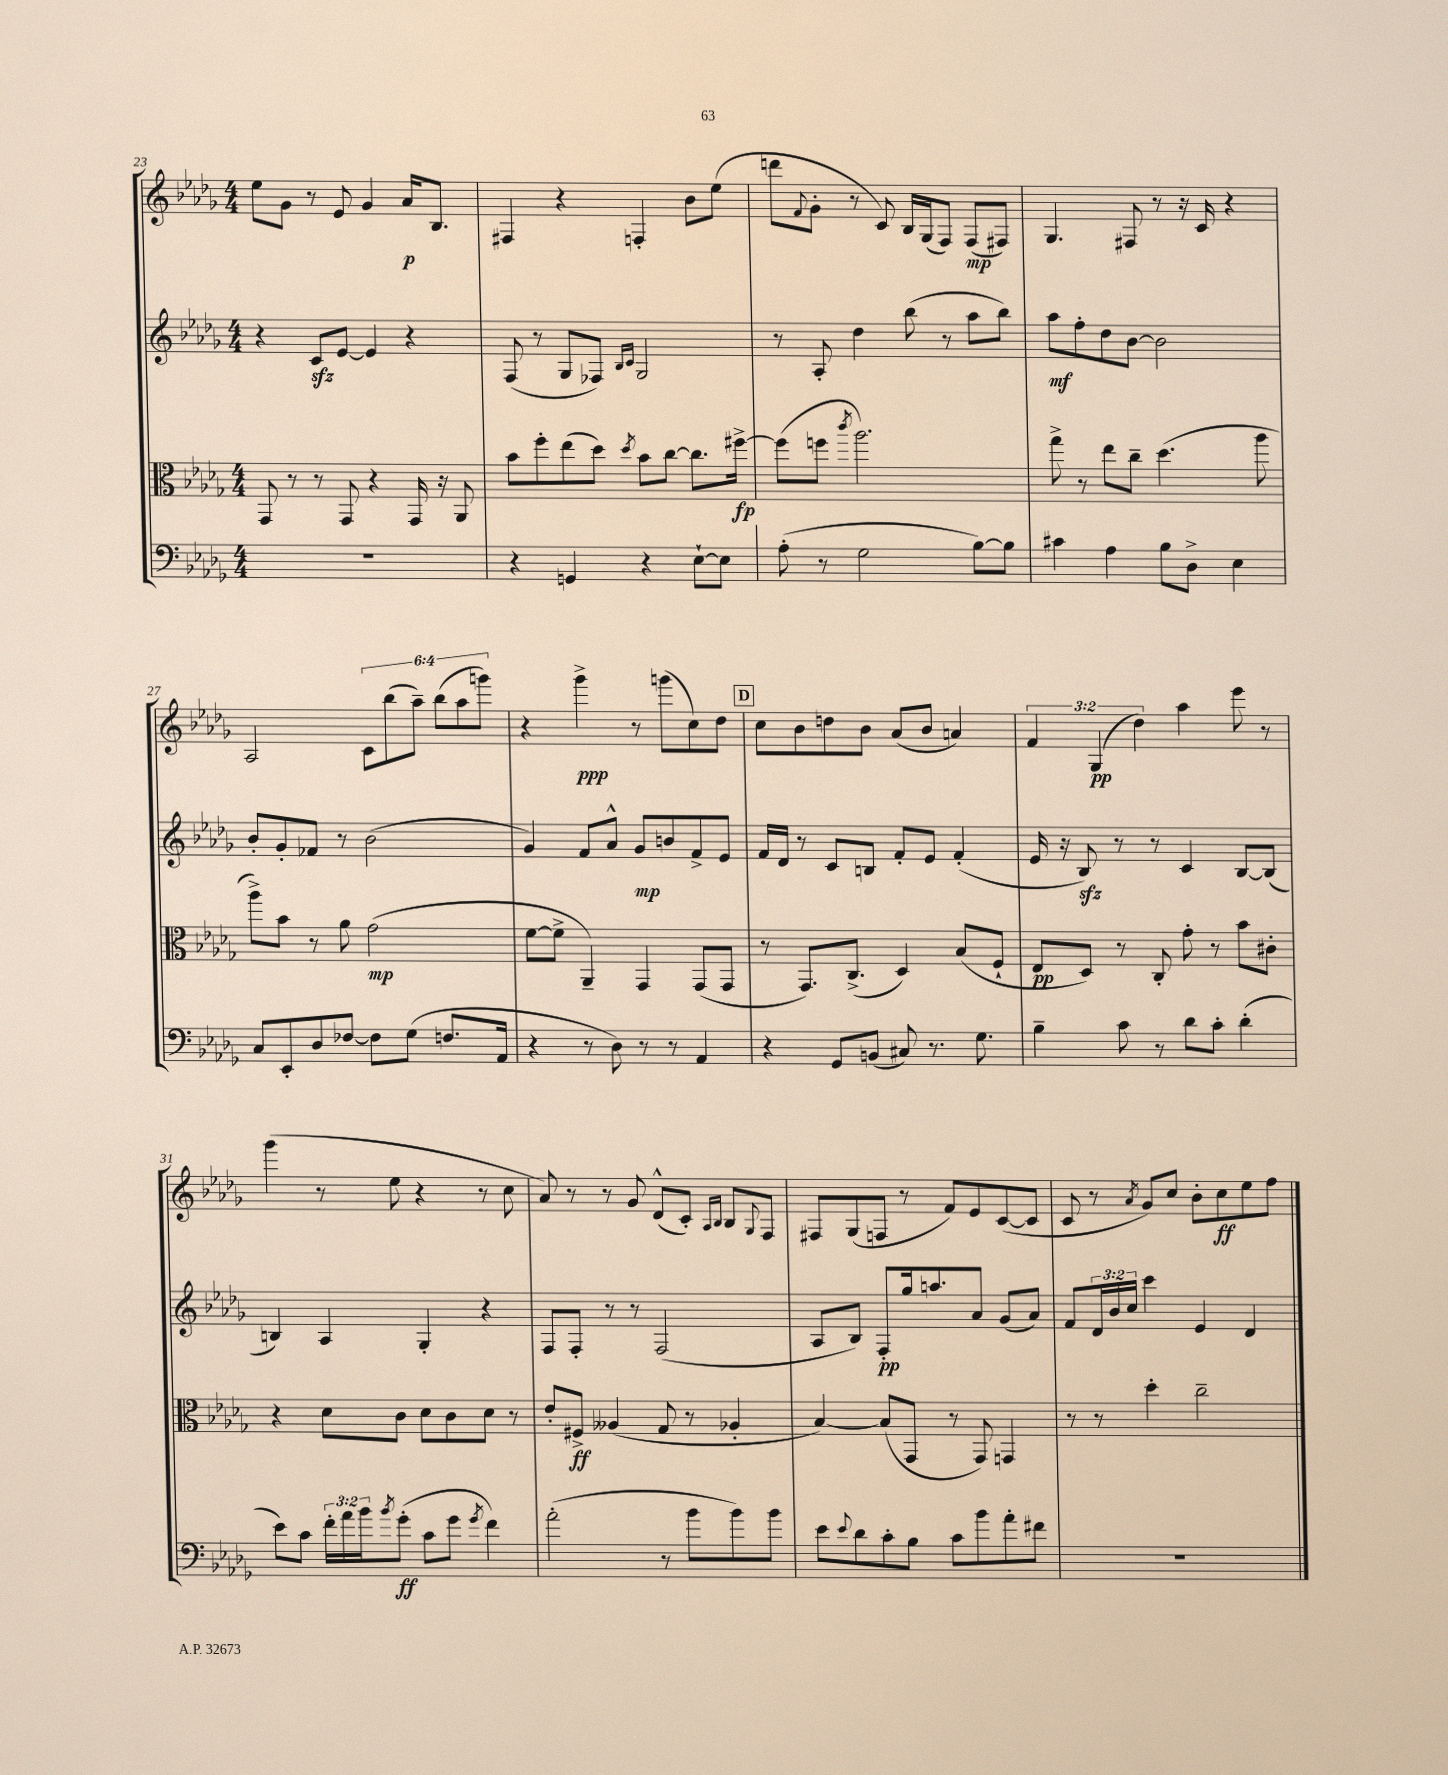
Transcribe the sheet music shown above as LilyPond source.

<<
\new StaffGroup <<
\new Staff = "s0" {
    \clef treble \key des \major \numericTimeSignature \time 4/4 \override Staff.TupletNumber.text = #tuplet-number::calc-fraction-text
    ees''8 ges'8 r8 ees'8 ges'4 aes'16\p bes8. |
    fis4 r4 f4-. bes'8 ees''8( |
    d'''8 \appoggiatura { f'8 } ges'8-. r8 c'8) bes16 ges16( f8) f8\mp( fis8) |
    ges4. fis8 r8 r16 c'16 r4 |
    aes2 \tuplet 6/4 { c'8 bes''8( aes''8--) bes''8( aes''8 g'''8) } |
    r4 ges'''4->\ppp r8 g'''8( c''8) des''8 |
    \mark \markup { \box "D" } c''8 bes'8 d''8 bes'8 aes'8( bes'8 a'4) |
    \tuplet 3/2 { f'4 ges4\pp( des''4) } aes''4 ees'''8 r8 |
    ges'''4( r8 ees''8 r4 r8 c''8 |
    aes'8) r8 r8 ges'8 des'8-^( c'8-.) \grace { aes16 bes16 } bes8 \appoggiatura { ges8 } f8 |
    fis8 ges8( f8 r8 f'8) ees'8 c'8~( c'8 |
    c'8 r8 \acciaccatura { aes'8 } ges'8) c''8 bes'8-. c''8\ff ees''8 f''8 \bar "|." |
}
\new Staff = "s1" {
    \clef treble \key des \major \numericTimeSignature \time 4/4 \override Staff.TupletNumber.text = #tuplet-number::calc-fraction-text
    r4 c'8\sfz ees'8~ ees'4 r4 |
    f8( r8 ges8 fes8) \grace { bes16 c'16 } ges2 |
    r8 aes8-. des''4 bes''8( r8 aes''8 bes''8) |
    aes''8\mf f''8-. des''8 bes'8~ bes'2 |
    bes'8-. ges'8-. fes'8 r8 bes'2( |
    ges'4) f'8 aes'8-^ ges'8\mp b'8 f'8-> ees'8 |
    \mark \markup { \box "D" } f'16 des'16 r8 c'8 b8 f'8-. ees'8 f'4-.( |
    ees'16 r16 bes8\sfz) r8 r8 c'4 bes8~ bes8( |
    b4) aes4 ges4-. r4 |
    f8 f8-. r8 r8 f2( |
    aes8 bes8) f8-.\pp ges''16 a''8. aes'8 ges'8( aes'8) |
    f'8 \tuplet 3/2 { des'16 bes'16 c''16 } c'''4 ees'4 des'4 \bar "|." |
}
\new Staff = "s2" {
    \clef alto \key des \major \numericTimeSignature \time 4/4
    ges,8 r8 r8 ges,8 r4 ges,16 r16 aes,8 |
    bes'8 f''8-. ees''8( des''8) \acciaccatura { des''8 } bes'8 c''8~ c''8. fis''16~->\fp |
    fis''8( f''8 \acciaccatura { c'''8 } aes''2.) |
    ges''8-> r8 ees''8 c''8-- des''4.( aes''8 |
    aes''8->) bes'8 r8 aes'8 ges'2\mp( |
    f'8~ f'8-> aes,4--) ges,4 ges,8( ges,8 |
    \mark \markup { \box "D" } r8 ges,8.) c8.->( des4) bes8( f8-! |
    ees8\pp des8) r8 c8-. ges'8-. r8 bes'8 cis'8-. |
    r4 des'8 c'8 des'8 c'8 des'8 r8 |
    ees'8-. fis8->\ff aeses4( ges8 r8 aes4-. |
    bes4~) bes8( ges,8 r8 ges,8) g,4 |
    r8 r8 des''4-. c''2-- \bar "|." |
}
\new Staff = "s3" {
    \clef bass \key des \major \numericTimeSignature \time 4/4 \override Staff.TupletNumber.text = #tuplet-number::calc-fraction-text
    R1 |
    r4 g,4 r4 ees8~-! ees8 |
    aes8-.( r8 ges2 bes8~) bes8 |
    cis'4 aes4 bes8 des8-> ees4 |
    c8 ees,8-. des8 fes8~ fes8 ges8( f8. aes,16 |
    r4 r8 des8) r8 r8 aes,4 |
    \mark \markup { \box "D" } r4 ges,8 b,8( cis8) r8. ges8. |
    bes4-- c'8 r8 des'8 c'8-. des'4-.( |
    ees'8) c'8 \tuplet 3/2 { f'16-. aes'16 bes'16 } \acciaccatura { bes'8 } ges'8-.\ff( c'8 ges'8 \acciaccatura { ges'8 } f'4) |
    aes'2-.( r8 bes'8 bes'8) bes'8 |
    ees'8 \appoggiatura { ees'8 } des'8 c'8-. bes8 c'8 bes'8 aes'8-. fis'8 |
    R1 \bar "|." |
}
>>
>>
\layout { \context { \Score currentBarNumber = #23 } }
